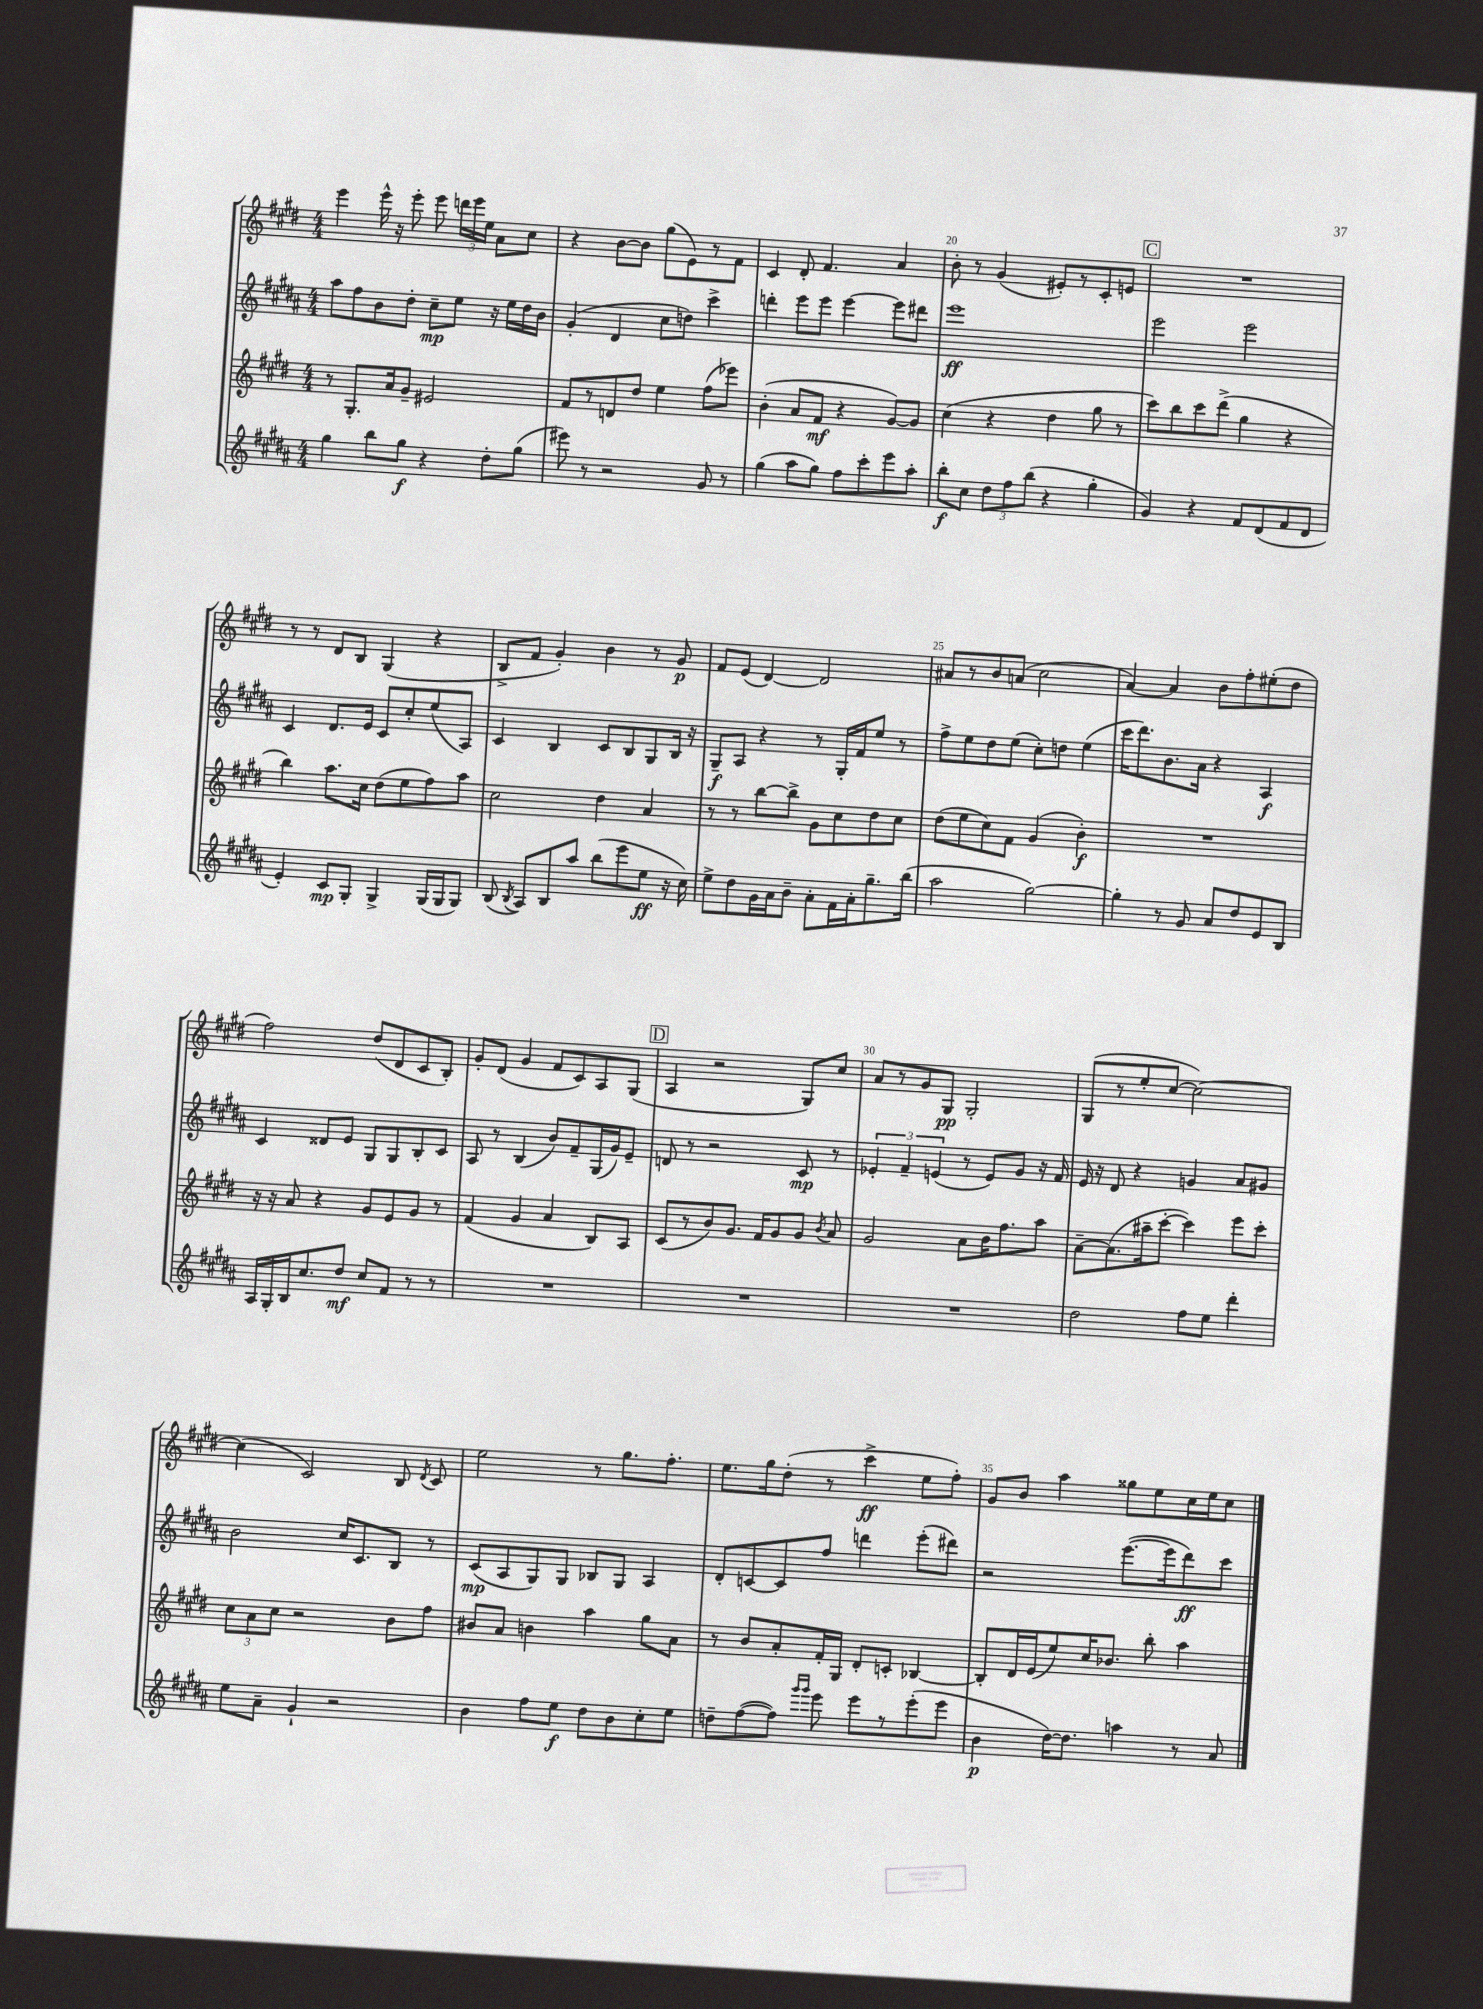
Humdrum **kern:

**kern	**kern	**kern	**kern
*staff4	*staff3	*staff2	*staff1
*clefG2	*clefG2	*clefG2	*clefG2
*k[f#c#g#d#a#]	*k[f#c#g#d#]	*k[f#c#g#d#a#]	*k[f#c#g#d#]
*M4/4	*M4/4	*M4/4	*M4/4
4gg#\	8r	8aa#\L	4eee\
.	8.G#'/L	8ff#\	.
8bb\L	.	8b\	16eee^^\
.	16a/k	.	16r
8gg#\J	8g#~/J	8dd#'\J	8eee'\
4r	2e#/	8cc#~\L	8eee\
.	.	8ee\J	24ddd\LL
.	.	.	24eee\
.	.	.	24ee\JJ
8dd#'\L	.	16r	8a\L
.	.	16ee\LL	.
(8gg#\J	.	16dd#\	8cc#\J
.	.	16b\JJ	.
=	=	=	=
8eee#\)	8f#/L	(4g#'/	4r
8r	8r	.	.
2r	8d/	4d#/	[8b\L
.	8dd#/J	.	8b\]J
.	4ee\	8cc#\L	(8gg#\L
.	.	8dd\J)	8e\)
8g#/	(8ff#\L	4ccc#^\	8r
8r	8eee-\J)	.	8f#\J
=	=	=	=
(4gg#\	(4b'\	4ddd'\	4c#/
8aa#\L	8a/L	8eee\L	8d#'/
8gg#\J)	8f#/J	8eee\J	4.f#/
8ff#\L	4r	[4eee\	.
8ccc#'\	.	.	.
8eee\	[8g#/L)	8eee\]L	4a/
8aa#'\J	8g#/]J	8ddd#\J	.
=	=	=	=
8bb'\L	(4cc#\	1eee	8b'\
8cc#\J	.	.	8r
12dd#\L	4r	.	(4g#/
12ff#\	.	.	.
(12bb\J	.	.	.
4r	4dd#\	.	8e#'/L)
.	.	.	8r
4gg#'\	8gg#\	.	8c#'/
.	8r	.	8e/J
=	=	=	=
4g#/)	8ccc#\L)	2eee\	1r
.	8bb\	.	.
4r	8ccc#\	.	.
.	(8ddd#^\J	.	.
8f#/L	4gg#\	2eee\	.
(8d#/	.	.	.
8f#/	4r	.	.
8d#/J	.	.	.
=	=	=	=
4e'/)	4bb\)	4c#/	8r
.	.	.	8r
8c#/L	8.aa\L	8.d#/L	8d#/L
8G#'/J	.	.	8B/J
.	16cc#\Jk	16e/Jk	.
4G#^/	(8dd#\L	8c#/L	(4G#/
.	8ee\	8cc#'/	.
(16G#/LL	8ff#\)	(8ee/	4r
16G#/J	.	.	.
8G#/J)	8aa\J	8A#/J)	.
=	=	=	=
(8B/	2cc#\	4c#/	8B^/L
8qB/	.	.	.
8A#/L)	.	.	8f#/J
8B/	.	4B/	4g#'/)
8aa#/J	.	.	.
(8bb\L	4dd#\	8c#/L	4b\
8eee\	.	8B/	.
8ee\J	4a/	8G#/	8r
16r	.	16B/Jk	8g#/
16cc#\)	.	16r	.
=	=	=	=
8ee^\L	8r	8G#~/L	8f#/L
8dd#\	8r	8A#/J	(8e/J
16g#\L	[8bb\L	4r	[4d#/)
16a#\J	.	.	.
8b~\J	8bb^\]J	.	.
8a#'\L	8g#\L	8r	2d#/]
16f#\L	8cc#\	16G#'/LL	.
16a#'\J	.	16f#/J	.
8.gg#~\	8dd#\	8ee/J	.
.	8cc#\J	8r	.
(16bb\Jk	.	.	.
=	=	=	=
2aa#\	(8dd#\L	8ff#^\L	8a#/L
.	8ee\	8ee\	8r
.	8cc#\)	8dd#\	8b/
.	8f#\J	(8ee\J	(8a/J
[2gg#\)	(4g#/	8cc#'\L)	2cc#\
.	.	8dd\J	.
.	4b'\)	(4ee\	.
=	=	=	=
4gg#'\]	1r	16ccc#\LK	[4a/)
.	.	8.ddd#\)	.
8r	.	8.b\	4a/]
8g#/	.	.	.
.	.	16a#\Jk	.
8a#/L	.	4r	8b\L
8dd#/	.	.	8ff#'\
8e/	.	4A#/	(8ee#'\
8B/J	.	.	8dd#\J
=	=	=	=
16A#/LL	16r	4c#/	2ff#\)
16G#'/	16r	.	.
16B/J	8a/	.	.
8.cc#/	.	.	.
.	4r	8d##/L	.
8dd#/J	.	8e/J	.
8cc#/L	8g#/L	8G#/L	(8dd#/L
8f#/J	8e/	8G#/	8d#/
8r	8g#/J	8B'/	8c#/
8r	8r	8c#/J	8B'/J)
=	=	=	=
1r	(4f#/	8A#/	8g#'/L
.	.	8r	(8d#/J
.	4g#/	(4B/	4g#/
.	4a/	8b/L)	8f#/L
.	.	8f#~/	8c#/)
.	8B/L)	(16G#/L	8A/
.	.	16g#/J)	.
.	8A/J	8e~/J	(8G#/J
=	=	=	=
1r	(8c#/L	8d/	4A/
.	8r	8r	.
.	8b/)	2r	2r
.	8.g#/J	.	.
.	16f#/LK	.	.
.	8g#/	.	.
.	8g#/J	8c#/	8G#/L)
.	8qb/	.	.
.	8a/	8r	8cc#/J
=	=	=	=
1r	2g#/	6e-'/	8a/L
.	.	.	8r
.	.	6f#~/	.
.	.	.	8g#/
.	.	(6e/	.
.	.	.	8G#/J
.	8a\L	8r	2G#'/
.	16b\K	8e/L)	.
.	8.ff#\	.	.
.	.	8g#/J	.
.	8aa\J	16r	.
.	.	16f#/	.
=	=	=	=
2dd#\	[8a~\L	16e/	(8G#/L
.	.	16r	.
.	(8.a\]	8d#/	8r
.	.	4r	8ee'/
.	16aa#~\k	.	.
.	[8ccc#'\J	.	[8cc#/J
8ff#\L	4ccc#\])	4g/	2cc#\_)
8ee\J	.	.	.
4ddd#'\	8eee\L	8a#/L	.
.	8ccc#'\J	8g#/J	.
=	=	=	=
8ee\L	12cc#\L	2b\	(4cc#\]
.	12a\	.	.
8a#~\J	.	.	.
.	12cc#\J	.	.
4g#`/	2r	.	2c#/)
2r	.	16cc#/LK	.
.	.	8.c#/	.
.	8b\L	8B/J	8B/
.	.	.	8qd#/
.	8ff#\J	8r	8c#/
=	=	=	=
4b\	8b#/L	(8c#/L	2ee\
.	8a/J	8A#/	.
8ff#\L	4b\	8G#/)	.
8ee\J	.	8G#/J	.
8dd#\L	4aa\	8B-/L	8r
8b\	.	8G#/J	8.gg#\L
8cc#'\	8gg#\L	4A#/	.
.	.	.	8.ff#'\J
8ee\J	8a\J	.	.
=	=	=	=
8dd~\L	8r	8d#'/L	8.ee\L
([8ff#\	8b/L	[8c/	.
.	.	.	16gg#\k
8ff#\]J)	8a'/	8c/]	(8dd#'\J
16qqggg#/LL	.	.	.
16qqggg#/JJ	.	.	.
8eee\	16f#'/L	8ff#/J	8r
.	16G#/JJ	.	.
8eee\L	8d#'/L	4ddd\	4ccc#^\
8r	8c'/J	.	.
(8eee'\	[4B-/	(8eee'\L	8ee\L
8eee\J	.	8ddd#\J)	8ff#'\J)
=	=	=	=
4b\	8B-'/]L	2r	8g#/L
.	16d#/L	.	8b/J
.	(16e/J	.	.
[16dd#\LK)	8ee/)	.	4aa\
8.dd#\]J	.	.	.
.	16cc#/K	.	.
.	8.b-/J	.	.
4aa\	.	([8.eee\L	8gg##\L
.	8bb'\	.	8ee\
.	.	16eee\]k	.
8r	4aa\	8ddd#\)	16cc#\L
.	.	.	16ee\J
8a#/	.	8ccc#\J	8cc#\J
==	==	==	==
*-	*-	*-	*-
